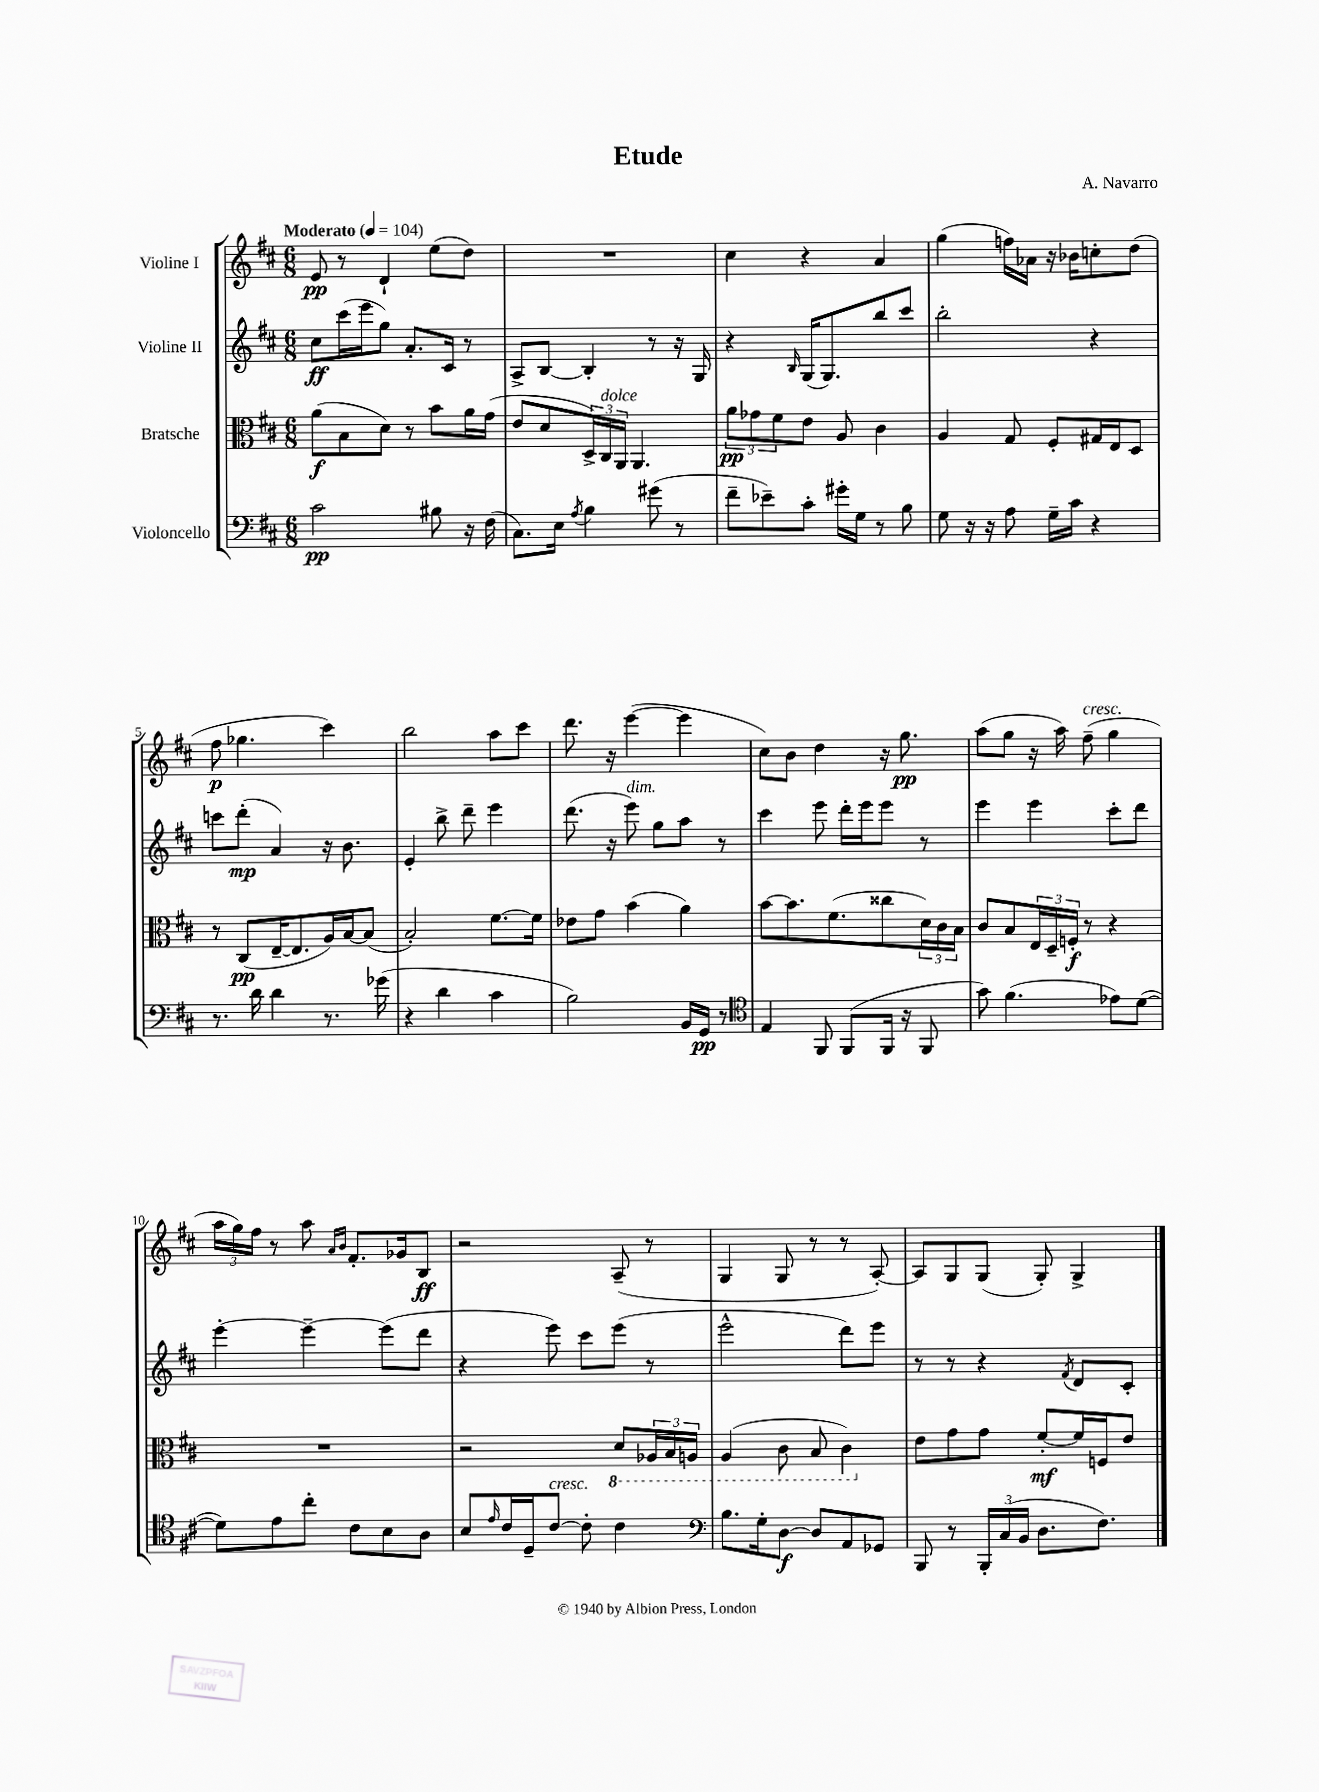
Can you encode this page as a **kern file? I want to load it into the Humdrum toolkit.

**kern	**kern	**kern	**kern
*staff4	*staff3	*staff2	*staff1
*clefF4	*clefC3	*clefG2	*clefG2
*k[f#c#]	*k[f#c#]	*k[f#c#]	*k[f#c#]
*M6/8	*M6/8	*M6/8	*M6/8
*MM104	*MM104	*MM104	*MM104
2c#	(8a	8cc#	8e
.	8B	(16ccc#	8r
.	.	16eee	.
.	8d)	8gg)	4d`
.	8r	8.a'	.
8B#	8b	.	(8ee
.	.	16c#	.
16r	16a	8r	8dd)
(16F#	(16g	.	.
=	=	=	=
8.C#)	8e	8A^	2.r
.	8d	[8B	.
16E	.	.	.
8qA	.	.	.
4B	24D^)	4B']	.
.	24C#	.	.
.	24AA	.	.
.	4.AA	.	.
(8g#	.	8r	.
8r	.	16r	.
.	.	16G	.
=	=	=	=
8f#~	12a	4r	4cc#
.	12g-	.	.
8e-~)	.	.	.
.	12f#	.	.
.	.	16qqB	.
8c#'	8e	(16G	4r
.	.	8.G)	.
16g#'	8A	.	.
16G	.	.	.
8r	4c#	8bb	4a
8B	.	8ccc#	.
=	=	=	=
8G	4A	2bb'	(4gg
16r	.	.	.
16r	.	.	.
8A	8G	.	16ff)
.	.	.	16a-
16G~	8F#'	.	16r
16c#	.	.	16b-
4r	16G#	4r	8cc'
.	16E	.	.
.	8D	.	(8dd
=	=	=	=
8.r	8r	8ccc	8ff#
.	(8C#	(8ddd'	4.gg-
16d	.	.	.
4d	[16E~	4a)	.
.	8.E]	.	.
8.r	16A)	16r	4ccc#)
.	[16B	8.b	.
.	(8B]	.	.
(16g-	.	.	.
=	=	=	=
4r	2B')	4e'	2bb
4d	.	8bb^	.
.	.	8ddd~	.
4c#	[8.f#	4eee	8aa
.	.	.	8ccc#
.	16f#]	.	.
=	=	=	=
2B)	8e-	(8.ddd	8.ddd
.	8g	.	.
.	.	16r	16r
.	(4b	8eee)	([4eee
.	.	8gg	.
16BB	4a)	8aa	4eee]
16GG	.	.	.
8r	.	8r	.
=	=	=	=
*clefC4	*	*	*
4E	[8b	4ccc#	8cc#)
.	8.b]	.	8b
8FF#	.	8eee	4dd
.	(8.f#	.	.
(8FF#	.	16ddd'	.
.	.	16eee	.
16FF#	8cc##	8eee	16r
16r	.	.	8.gg
8FF#	24d)	8r	.
.	24c#	.	.
.	24B	.	.
=	=	=	=
8g)	8c#	4eee	(8aa
(4.f#	8B	.	8gg
.	24E	4eee	16r
.	24D~	.	.
.	.	.	16aa)
.	24F'	.	.
.	8r	.	(8ff#~
8e-)	4r	8ccc#'	4gg
([8d	.	8ddd	.
=	=	=	=
8d])	2.r	[4eee'	24aa
.	.	.	24gg)
.	.	.	24ff#
8e	.	.	8r
8cc#'	.	4eee~_	8aa
.	.	.	16qqa
.	.	.	16qqb
8c#	.	.	8.f#'
8B	.	(8eee]	.
.	.	.	16g-
8A	.	8ddd	8B
=	=	=	=
8B	2r	4r	2r
16qqe	.	.	.
16c#	.	.	.
16D~	.	.	.
[8c#	.	8eee)	.
8c#']	.	8ccc#	.
4c#	8D	(8eee	(8A~
.	24AA-	8r	8r
.	24BB	.	.
.	24AA	.	.
=	=	=	=
*clefF4	*	*	*
8.B	(4AA	2eee^^	4G
16G'	.	.	.
[8D	8C#	.	8G
8D]	8BB	.	8r
8AA	4C#)	8ddd)	8r
8GG-	.	8eee	[8A')
=	=	=	=
8BBB	8e	8r	8A]
8r	8g	8r	8G
24BBB'	8g	4r	(8G
(24C#	.	.	.
24BB	.	.	.
8.D	[8f#'	.	8G')
.	.	8qf#	.
.	16f#]	8d	4G^
8.F#)	16F	.	.
.	8e	8c#'	.
==	==	==	==
*-	*-	*-	*-
